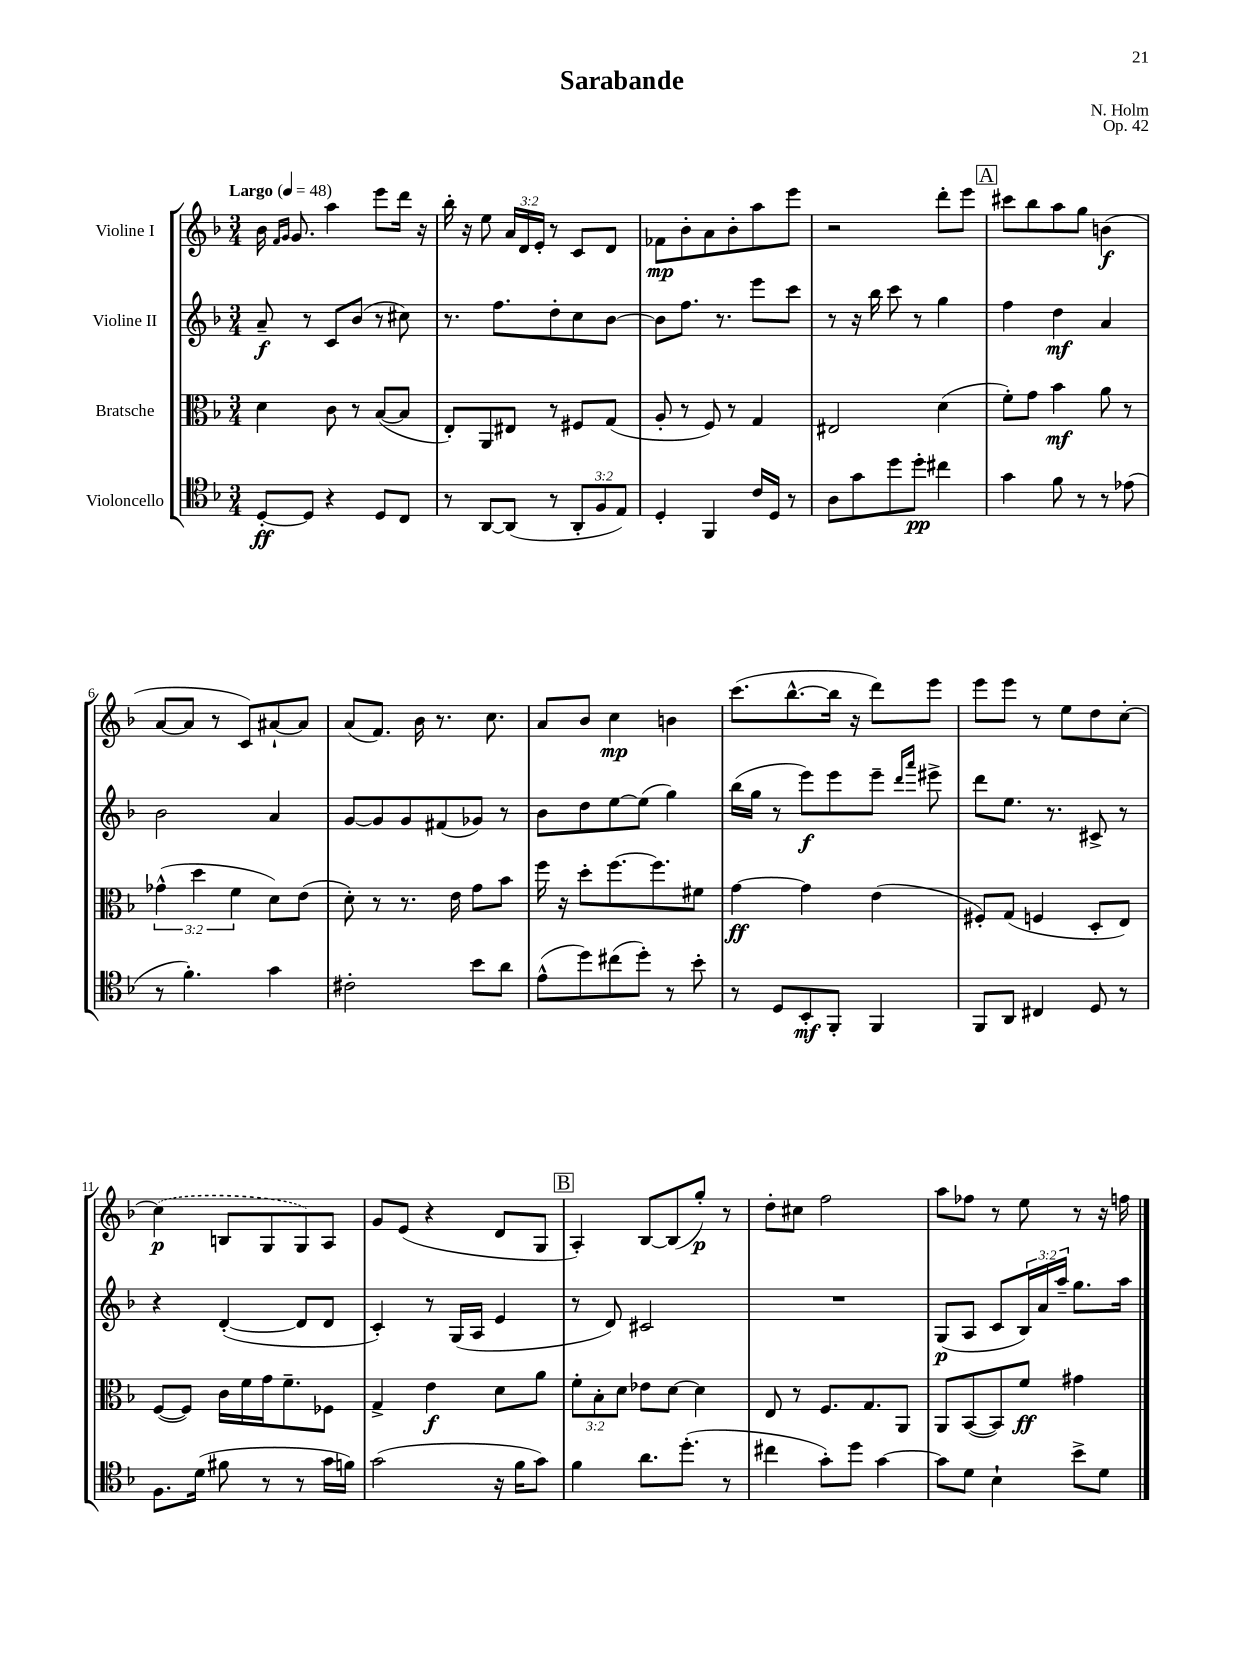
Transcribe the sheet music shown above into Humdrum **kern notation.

**kern	**dynam	**kern	**dynam	**kern	**dynam	**kern	**dynam
*part4	*part4	*part3	*part3	*part2	*part2	*part1	*part1
*staff4	*staff4	*staff3	*staff3	*staff2	*staff2	*staff1	*staff1
*I"Violoncello	*	*I"Bratsche	*	*I"Violine II	*	*I"Violine I	*
*clefC4	*	*clefC3	*	*clefG2	*	*clefG2	*
*k[b-]	*	*k[b-]	*	*k[b-]	*	*k[b-]	*
*M3/4	*	*M3/4	*	*M3/4	*	*M3/4	*
*MM48	*	*MM48	*	*MM48	*	*MM48	*
=1	=1	=1	=1	=1	=1	=1	=1
!	!	!	!	!	!	!LO:TX:a:B:t=Largo	!
[8D'/L	ff	4d\	.	8a~/	f	16b-\	.
.	.	.	.	.	.	16qqf/LL	.
.	.	.	.	.	.	16qqg/JJ	.
.	.	.	.	.	.	8.g/	.
8D/J]	.	.	.	8r	.	.	.
4r	.	8c\	.	8c/L	.	4aa\	.
.	.	8r	.	(8b-/J	.	.	.
8D/L	.	([8B-/L	.	8r	.	8eee\L	.
8C/J	.	8B-/J]	.	8cc#X\)	.	16ddd\Jk	.
.	.	.	.	.	.	16r	.
=2	=2	=2	=2	=2	=2	=2	=2
8r	.	8E'/L)	.	8.r	.	16bb-'\	.
.	.	.	.	.	.	16r	.
[8AA/L	.	8AA/	.	.	.	8ee\	.
.	.	.	.	8.ff\L	.	.	.
(8AA/J]	.	8E#X/J	.	.	.	24a/LL	.
.	.	.	.	.	.	24d/	.
.	.	.	.	.	.	24e'/JJ	.
8r	.	8r	.	8dd'\	.	8r	.
12AA'/L	.	8F#X/L	.	8cc\	.	8c/L	.
12F/	.	.	.	.	.	.	.
.	.	(8G/J	.	[8b-\J	.	8d/J	.
12E/J)	.	.	.	.	.	.	.
=3	=3	=3	=3	=3	=3	=3	=3
4D'/	.	8A'/	.	8b-\L]	.	8f-X\L	mp
.	.	8r	.	8.ff\J	.	8b-'\	.
4FF/	.	8F/)	.	.	.	8a\	.
.	.	.	.	8.r	.	.	.
.	.	8r	.	.	.	8b-'\	.
16c/LL	.	4G/	.	8eee\L	.	8aa\	.
16D/JJ	.	.	.	.	.	.	.
8r	.	.	.	8ccc\J	.	8eee\J	.
=4	=4	=4	=4	=4	=4	=4	=4
8A\L	.	2E#X/	.	8r	.	2r	.
8g\	.	.	.	16r	.	.	.
.	.	.	.	16bb-\	.	.	.
8dd\	.	.	.	8ccc\	.	.	.
8dd'\J	pp	.	.	8r	.	.	.
4cc#X\	.	(4d\	.	4gg\	.	8ddd'\L	.
.	.	.	.	.	.	8eee\J	.
!!LO:REH:place=s1:t=A
=5	=5	=5	=5	=5	=5	=5	=5
4g\	.	8f'\L)	.	4ff\	.	8ccc#X\L	.
.	.	8g\J	.	.	.	8bb-\	.
8f\	.	4b-\	mf	4dd\	mf	8aa\	.
8r	.	.	.	.	.	8gg\J	.
8r	.	8a\	.	4a/	.	(4bn\	f
(8e-X\	.	8r	.	.	.	.	.
!!LO:LB:g=z
=6	=6	=6	=6	=6	=6	=6	=6
8r	.	(6g-X^^\	.	2b-\	.	[8a/L	.
4.f'\)	.	.	.	.	.	8a/J]	.
.	.	6dd\	.	.	.	.	.
.	.	.	.	.	.	8r	.
.	.	6f\	.	.	.	.	.
.	.	.	.	.	.	8c/L)	.
4g\	.	8d\L)	.	4a/	.	[8a#X`/	.
.	.	(8e\J	.	.	.	8a#/J]	.
=7	=7	=7	=7	=7	=7	=7	=7
2c#X'\	.	8d'\)	.	[8g/L	.	(8a/L	.
.	.	8r	.	8g/]	.	8.f/J)	.
.	.	8.r	.	8g/	.	.	.
.	.	.	.	.	.	16b-\	.
.	.	.	.	(8f#X/	.	8.r	.
.	.	16e\	.	.	.	.	.
8b-\L	.	8g\L	.	8g-X/J)	.	.	.
.	.	.	.	.	.	8.cc\	.
8a\J	.	8b-\J	.	8r	.	.	.
=8	=8	=8	=8	=8	=8	=8	=8
(8e^^\L	.	16ff\	.	8b-\L	.	8a/L	.
.	.	16r	.	.	.	.	.
8dd\)	.	8dd'\L	.	8dd\	.	8b-/J	.
(8cc#X\	.	[8.ff\	.	[8ee\	.	4cc\	mp
8dd'\J)	.	.	.	(8ee\J]	.	.	.
.	.	8.ff\]	.	.	.	.	.
8r	.	.	.	4gg\)	.	4bn\	.
8b-'\	.	8f#X\J	.	.	.	.	.
=9	=9	=9	=9	=9	=9	=9	=9
8r	.	[4g\	ff	(16bb-\LL	.	(8.ccc\L	.
.	.	.	.	16gg\JJ	.	.	.
8D/L	.	.	.	8r	.	.	.
.	.	.	.	.	.	[8.bb-^^\	.
8BB-'/	mf	4g\]	.	8eee\L)	f	.	.
8FF'/J	.	.	.	8eee\	.	16bb-\Jk]	.
.	.	.	.	.	.	16r	.
4FF/	.	(4e\	.	8eee~\J	.	8ddd\L)	.
.	.	.	.	16qqddd/LL	.	.	.
.	.	.	.	16qqaaa/JJ	.	.	.
.	.	.	.	8eee#X^\	.	8eee\J	.
=10	=10	=10	=10	=10	=10	=10	=10
8FF/L	.	8F#X'/L)	.	8ddd\L	.	8eee\L	.
8AA/J	.	(8G/J	.	8.ee\J	.	8eee\J	.
4C#X/	.	4Fn/	.	.	.	8r	.
.	.	.	.	8.r	.	.	.
.	.	.	.	.	.	8ee\L	.
8D/	.	8D'/L	.	8c#X^/	.	8dd\	.
8r	.	8E/J)	.	8r	.	[8cc'\J	.
!!LO:LB:g=z
=11	=11	=11	=11	=11	=11	=11	=11
8.F\L	.	([8F/L	.	4r	.	(4cc\]	p
.	.	8F/J])	.	.	.	.	.
(16d\Jk	.	.	.	.	.	.	.
8f#X\	.	16c\LL	.	([4d'/	.	8Bn/L	.
.	.	16f\	.	.	.	.	.
8r	.	16g\J	.	.	.	8G/	.
.	.	8.f~\	.	.	.	.	.
8r	.	.	.	8d/L]	.	8G/)	.
16g\LL	.	8F-X\J	.	8d/J	.	8A/J	.
16fn\JJ)	.	.	.	.	.	.	.
=12	=12	=12	=12	=12	=12	=12	=12
(2g\	.	4G^/	.	4c'/)	.	8g/L	.
.	.	.	.	.	.	(8e/J	.
.	.	4e\	f	8r	.	4r	.
.	.	.	.	(16G/LL	.	.	.
.	.	.	.	16A/JJ	.	.	.
16r	.	8d\L	.	4e/	.	8d/L	.
16f\KL	.	.	.	.	.	.	.
8g\J)	.	8a\J	.	.	.	8G/J	.
!!LO:REH:place=s1:t=B
=13	=13	=13	=13	=13	=13	=13	=13
4f\	.	12f'\L	.	8r	.	4A'/)	.
.	.	12B-'\	.	.	.	.	.
.	.	.	.	8d/)	.	.	.
.	.	12d\J	.	.	.	.	.
8.a\L	.	8e-X\L	.	2c#X/	.	[8B-/L	.
.	.	[8d\J	.	.	.	(8B-/]	.
(8.dd'\J	.	.	.	.	.	.	.
.	.	4d\]	.	.	.	8gg'/J)	p
8r	.	.	.	.	.	8r	.
=14	=14	=14	=14	=14	=14	=14	=14
4cc#X\	.	8E/	.	2.r	.	8dd'\L	.
.	.	8r	.	.	.	8cc#X\J	.
8g'\L)	.	8.F/L	.	.	.	2ff\	.
8dd\J	.	.	.	.	.	.	.
.	.	8.G/	.	.	.	.	.
[4g\	.	.	.	.	.	.	.
.	.	8AA/J	.	.	.	.	.
=15	=15	=15	=15	=15	=15	=15	=15
8g\L]	.	8AA/L	.	(8G/L	p	8aa\L	.
8d\J	.	([8BB-/	.	8A/J	.	8ff-X\J	.
4B-`\	.	8BB-/])	.	8c/L	.	8r	.
.	.	8f/J	ff	24B-/L)	.	8ee\	.
.	.	.	.	24a/	.	.	.
.	.	.	.	24aa~/JJ	.	.	.
8b-^\L	.	4g#X\	.	8.gg\L	.	8r	.
8d\J	.	.	.	.	.	16r	.
.	.	.	.	16aa\Jk	.	16ffn\	.
==	==	==	==	==	==	==	==
*-	*-	*-	*-	*-	*-	*-	*-
